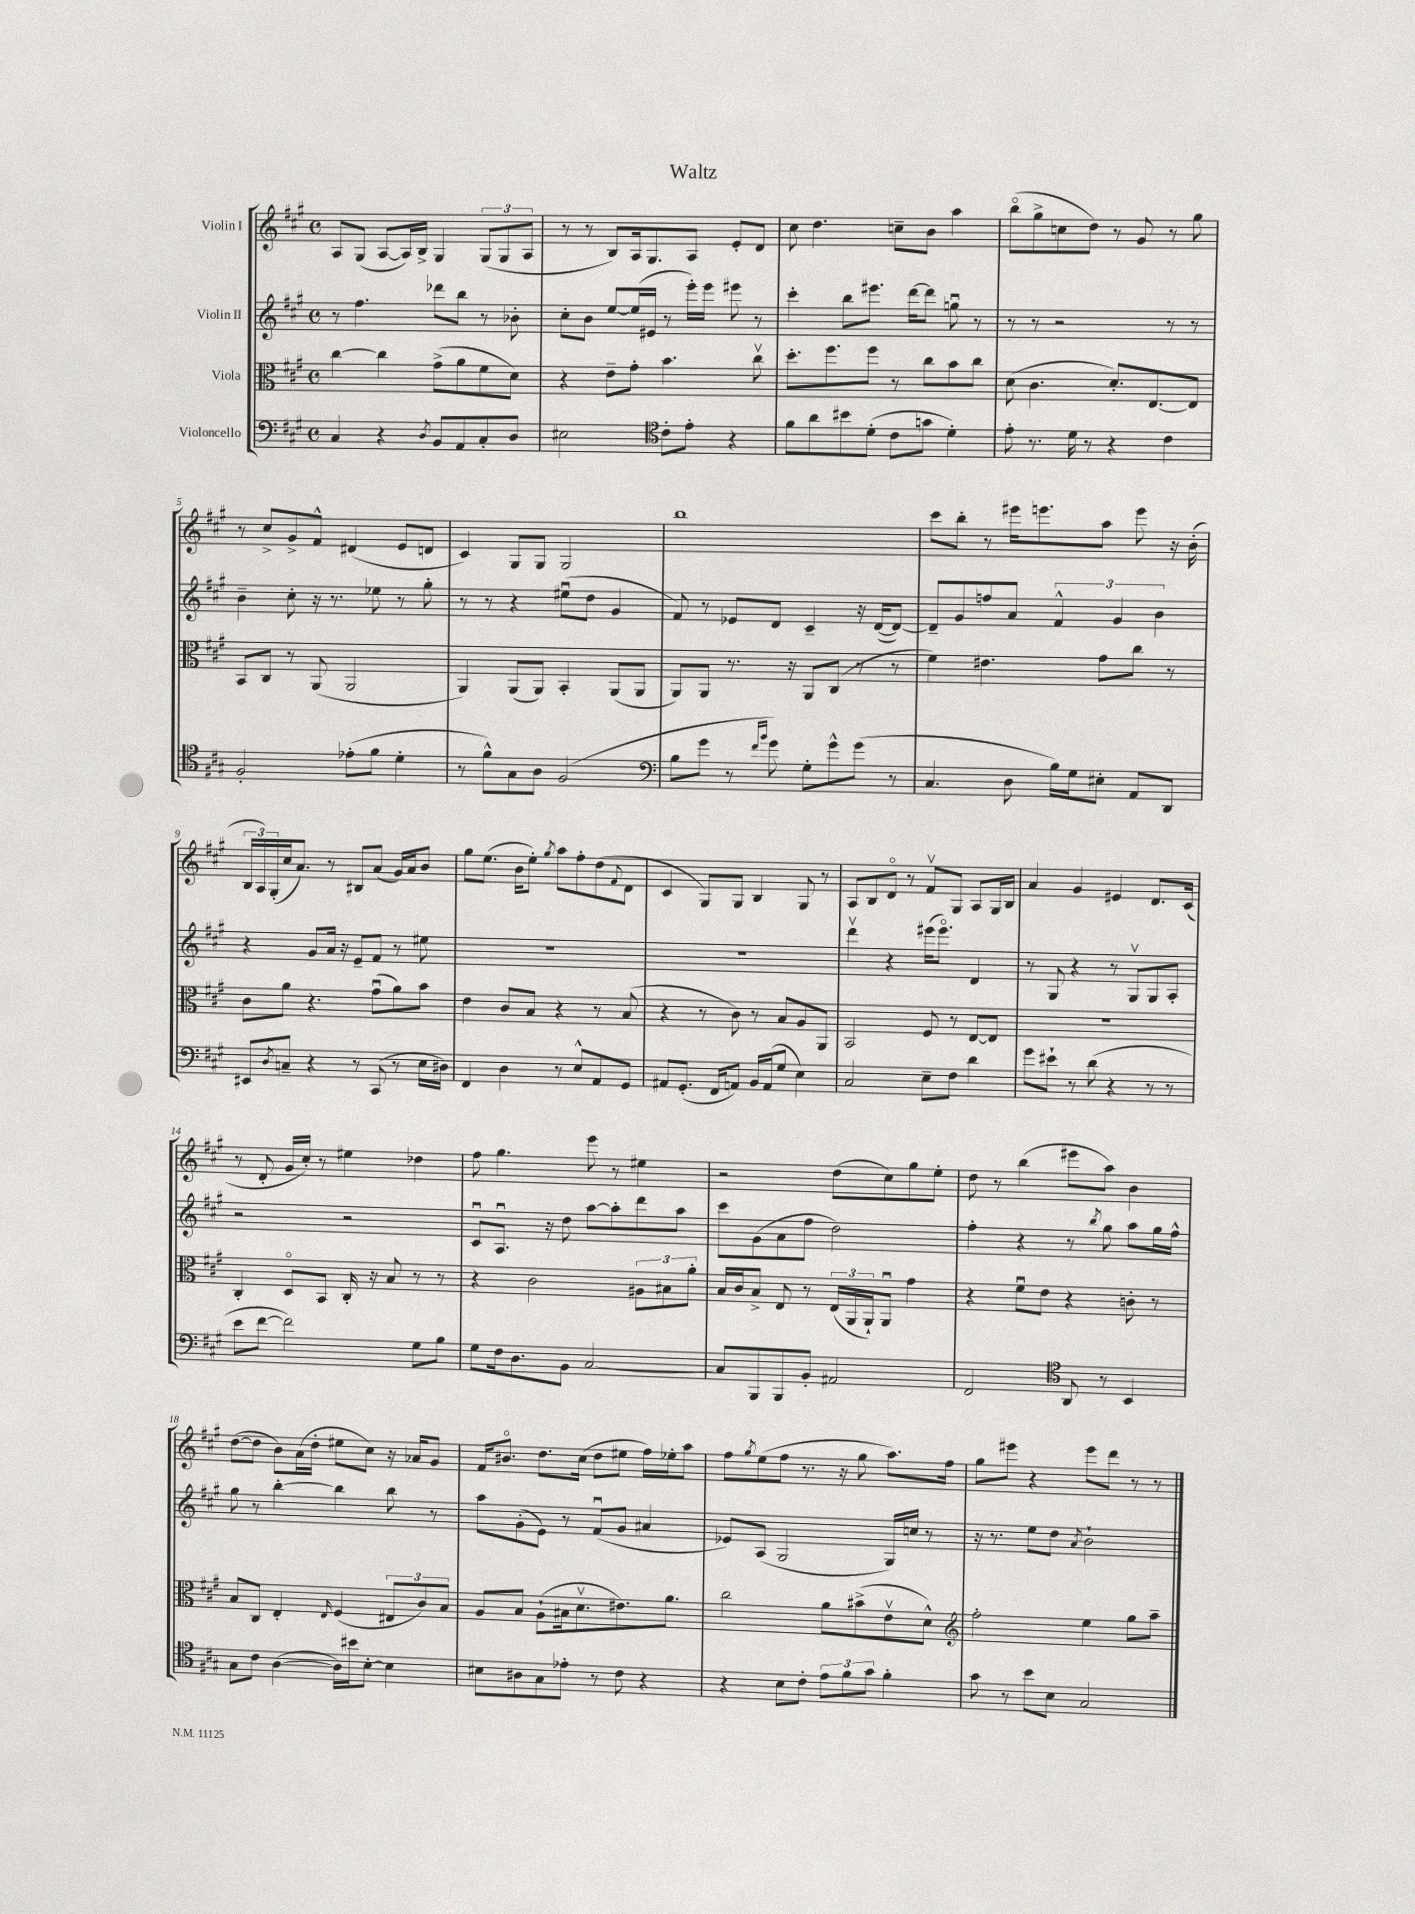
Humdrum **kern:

**kern	**kern	**kern	**kern
*staff4	*staff3	*staff2	*staff1
*clefF4	*clefC3	*clefG2	*clefG2
*k[f#c#g#]	*k[f#c#g#]	*k[f#c#g#]	*k[f#c#g#]
*M4/4	*M4/4	*M4/4	*M4/4
*met(c)	*met(c)	*met(c)	*met(c)
4C#	[4cc#	8r	8A
.	.	4.ff#	(8G#
4r	4cc#]	.	[8A
.	.	.	16A])
.	.	.	16B^
8qD	.	.	.
8BB	(8g#^	8ddd-	4G#
8AA	8a	8bb	.
8C#'	8f#	8r	(12G#
.	.	.	12G#
8D	8d)	8b-'	.
.	.	.	12A
=	=	=	=
2E#	4r	8cc#'	8r
.	.	8b	8r
.	8e~	[8ee	8B)
.	8g#'	(16ee]	16A
.	.	16e#	8.G#
*clefC4	*	*	*
8c#'	4.b	8r	.
8e'	.	16eee')	8A
.	.	16eee	.
4r	.	8eee#	8e'
.	8cc#v	8r	8d
=	=	=	=
8f#	8.dd'	4ccc#'	8cc#
8a	.	.	4.dd
.	8.ff#	.	.
8b#	.	8bb	.
(8d'	8ff#	8.eee#	.
8c#	8r	.	8cc~
.	.	[16ddd	.
8g	8cc#	8ddd]	8b
4d')	8b	8ggu	4aa
.	8cc#	8r	.
=	=	=	=
8e'	(8d	8r	(8bbo
8.r	4.c#	8r	8gg#^
.	.	2r	8cc
16d	.	.	.
8r	.	.	8dd)
4r	8.d')	.	8r
.	.	.	8g#
.	[8.E	.	.
4c#	.	8r	8r
.	8E]	8r	8gg#
=	=	=	=
2F#'	8BB	4b~	8r
.	8C#	.	8cc#^
.	8r	8cc#'	8g#^
.	(8AA	16r	8f#^^
.	.	8.r	.
(8e-'	2AA	.	(4d#
8f#	.	8ee-	.
4d'	.	8r	8e
.	.	8gg#'	8d
=	=	=	=
8r	4AA)	8r	4c#)
8f#^^)	.	8r	.
8G#	(8AA	4r	8G#
8A	8AA)	.	8G#
(2F#	4BB'	(8ee#u	2G#
.	.	8dd	.
.	(8AA	4g#	.
.	8AA	.	.
=	=	=	=
*clefF4	*	*	*
8B	8AA)	8f#)	1bb
8g#	8AA	8r	.
8r	8.r	8e-	.
16qqf#	.	.	.
16qqb	.	.	.
8g#)	.	8d	.
.	16r	.	.
8G#'	8AA	4c#~	.
8g#^^	(8C#	.	.
(8g#	8r	16r	.
.	.	([16d	.
8r	8r	8d_)	.
=	=	=	=
4.C#	4f#)	8d~]	8ccc#
.	.	8g#	8bb'
.	4.e#	8ff	8r
8D	.	8a	16eee#
.	.	.	8.eee
16B)	.	6f#^^	.
16G#	.	.	.
8E#'	8g#	.	8aa
.	.	6g#	.
8AA	8cc#	.	8eee
.	.	6b	.
8DD	8r	.	16r
.	.	.	(16b'
=	=	=	=
8EE#	8c#	4r	24B
.	.	.	24A)
.	.	.	(24G#'
8qD	.	.	.
8C~	8a	.	16cc#
.	.	.	8.a)
4r	4.r	8g#	.
.	.	16a	8r
.	.	16r	.
8r	.	8e~	8B#
(8CC#	(8g#u	8f#	(8a
8r	8a)	8r	16g#)
.	.	.	16a
16E	8b	8ee#	8b
16D#)	.	.	.
=	=	=	=
4FF#	4e	1r	8gg#
.	.	.	(8.ee
4D	8c#	.	.
.	.	.	16b
.	8B	.	8ee')
.	.	.	8qgg#
8r	4r	.	8aa
8E^^	.	.	8ff#'
8AA	8r	.	(8dd
.	.	.	8qqf#
8GG#	(8B	.	8d
=	=	=	=
8AA#	4r	1r	4c#
(8.GG#'	.	.	.
.	8r	.	8G#)
16FF#	.	.	.
8AA)	8c#)	.	8G#
16BB	8r	.	4B
(16AA	.	.	.
8G#	8B	.	.
4E)	8A	.	8G#
.	8AA	.	8r
=	=	=	=
2C#	2BB	4dddv	8A
.	.	.	8B
.	.	4r	8do
.	.	.	8r
8E~	8F#	(16eee#	8f#v
.	.	8.eee#o)	.
8F#	8r	.	8G#
4d	[8E	4d	8A
.	8E]	.	16G#
.	.	.	16B
=	=	=	=
8g#	1r	8r	4a
8e#`	.	8G#	.
8r	.	4r	4g#
(8d	.	.	.
4r	.	8r	4e#
.	.	8G#v	.
8r	.	8G#	8.d
8r	.	8A'	.
.	.	.	(16c#
=	=	=	=
8e	4C#'	2r	8r
[8f#	.	.	8d'
2f#])	8Do	.	16g#
.	.	.	16cc#')
.	8BB	.	8r
.	16C#'	2r	4ee#
.	16r	.	.
.	8B	.	.
8G#	8r	.	4dd-
8B	8r	.	.
=	=	=	=
8G#	4r	8c#u	8ff#
16F#	.	8.Au	4.gg#
8.D	.	.	.
.	2c#	.	.
.	.	16r	.
8BB	.	8dd	.
[2C#	.	[8aa	8eee
.	.	8aa']	8r
.	12A#	8ddd	4ee#
.	12B#	.	.
.	.	8aa	.
.	12a'	.	.
=	=	=	=
8C#]	16B	8ccc#	2r
.	16c#	.	.
8BBB	8B^	(8g#	.
8BBB	8E	8a	.
8BB'	8r	8ff#	.
2AA#	(24E	2dd)	(8dd
.	24AA	.	.
.	24AA`)	.	.
.	8AAu	.	8cc#)
.	4g#	.	8gg#
.	.	.	8ee'
=	=	=	=
2FF#	4r	4ff#'	8dd
.	.	.	8r
.	8f#u	4r	(4bb
.	8e	.	.
*clefC4	*	*	*
8AA	4r	8r	8eee#
.	.	8qbb	.
8r	.	8gg#	8aa)
4BB	8c'	8aa	4b
.	8r	16gg#	.
.	.	16ff#^^	.
=	=	=	=
8G#	8B	8gg#	([8dd
8c#	8C#	8r	8dd]
([4A	4E'	[4bb'	8b)
.	.	.	(16a
.	.	.	16dd'
.	16qqE	.	.
16A])	(4F#	4bb]	8ee#
16b#	.	.	.
[8B'	.	.	8cc#)
4B]	12E#	8bb	16r
.	.	.	16a-
.	12c#)	.	.
.	.	8r	8g#
.	12B	.	.
=	=	=	=
8B#	8A	8aa	16f#
.	.	.	8.b#o
8A#	8B	(8g#'	.
8G#	(8A`	8e)	8.dd
8e-'	16B#	8r	.
.	8.dv	.	(16cc#
8r	.	(8f#u	8dd
8c#	8.e#)	8g#	8ee#
4r	.	4a#	16ff#)
.	8.a	.	16ee-'
.	.	.	8aa
=	=	=	=
4r	2cc#	8e-)	8ff#
.	.	.	8qgg#
.	.	(8A	(8ee
8B	.	2G#	8ff#
8c#'	.	.	8.r
12e	8a	.	.
.	.	.	16r
12f#	.	.	.
.	(8b#^	.	8gg#
12g#	.	.	.
4f#'	8ev	16G#)	8.aa)
.	.	16cc	.
.	8d^^)	8r	.
.	.	.	16ff#
=	=	=	=
*	*clefG2	*	*
8g#	2ff#'	16r	8gg#
.	.	8.r	.
8r	.	.	8eee#
8b	.	8ee	4r
8B	.	8dd	.
.	.	8qa	.
2G#	4ee	2b`	8eee#
.	.	.	8ddd
.	8gg#	.	8r
.	8aa~	.	8r
==	==	==	==
*-	*-	*-	*-
